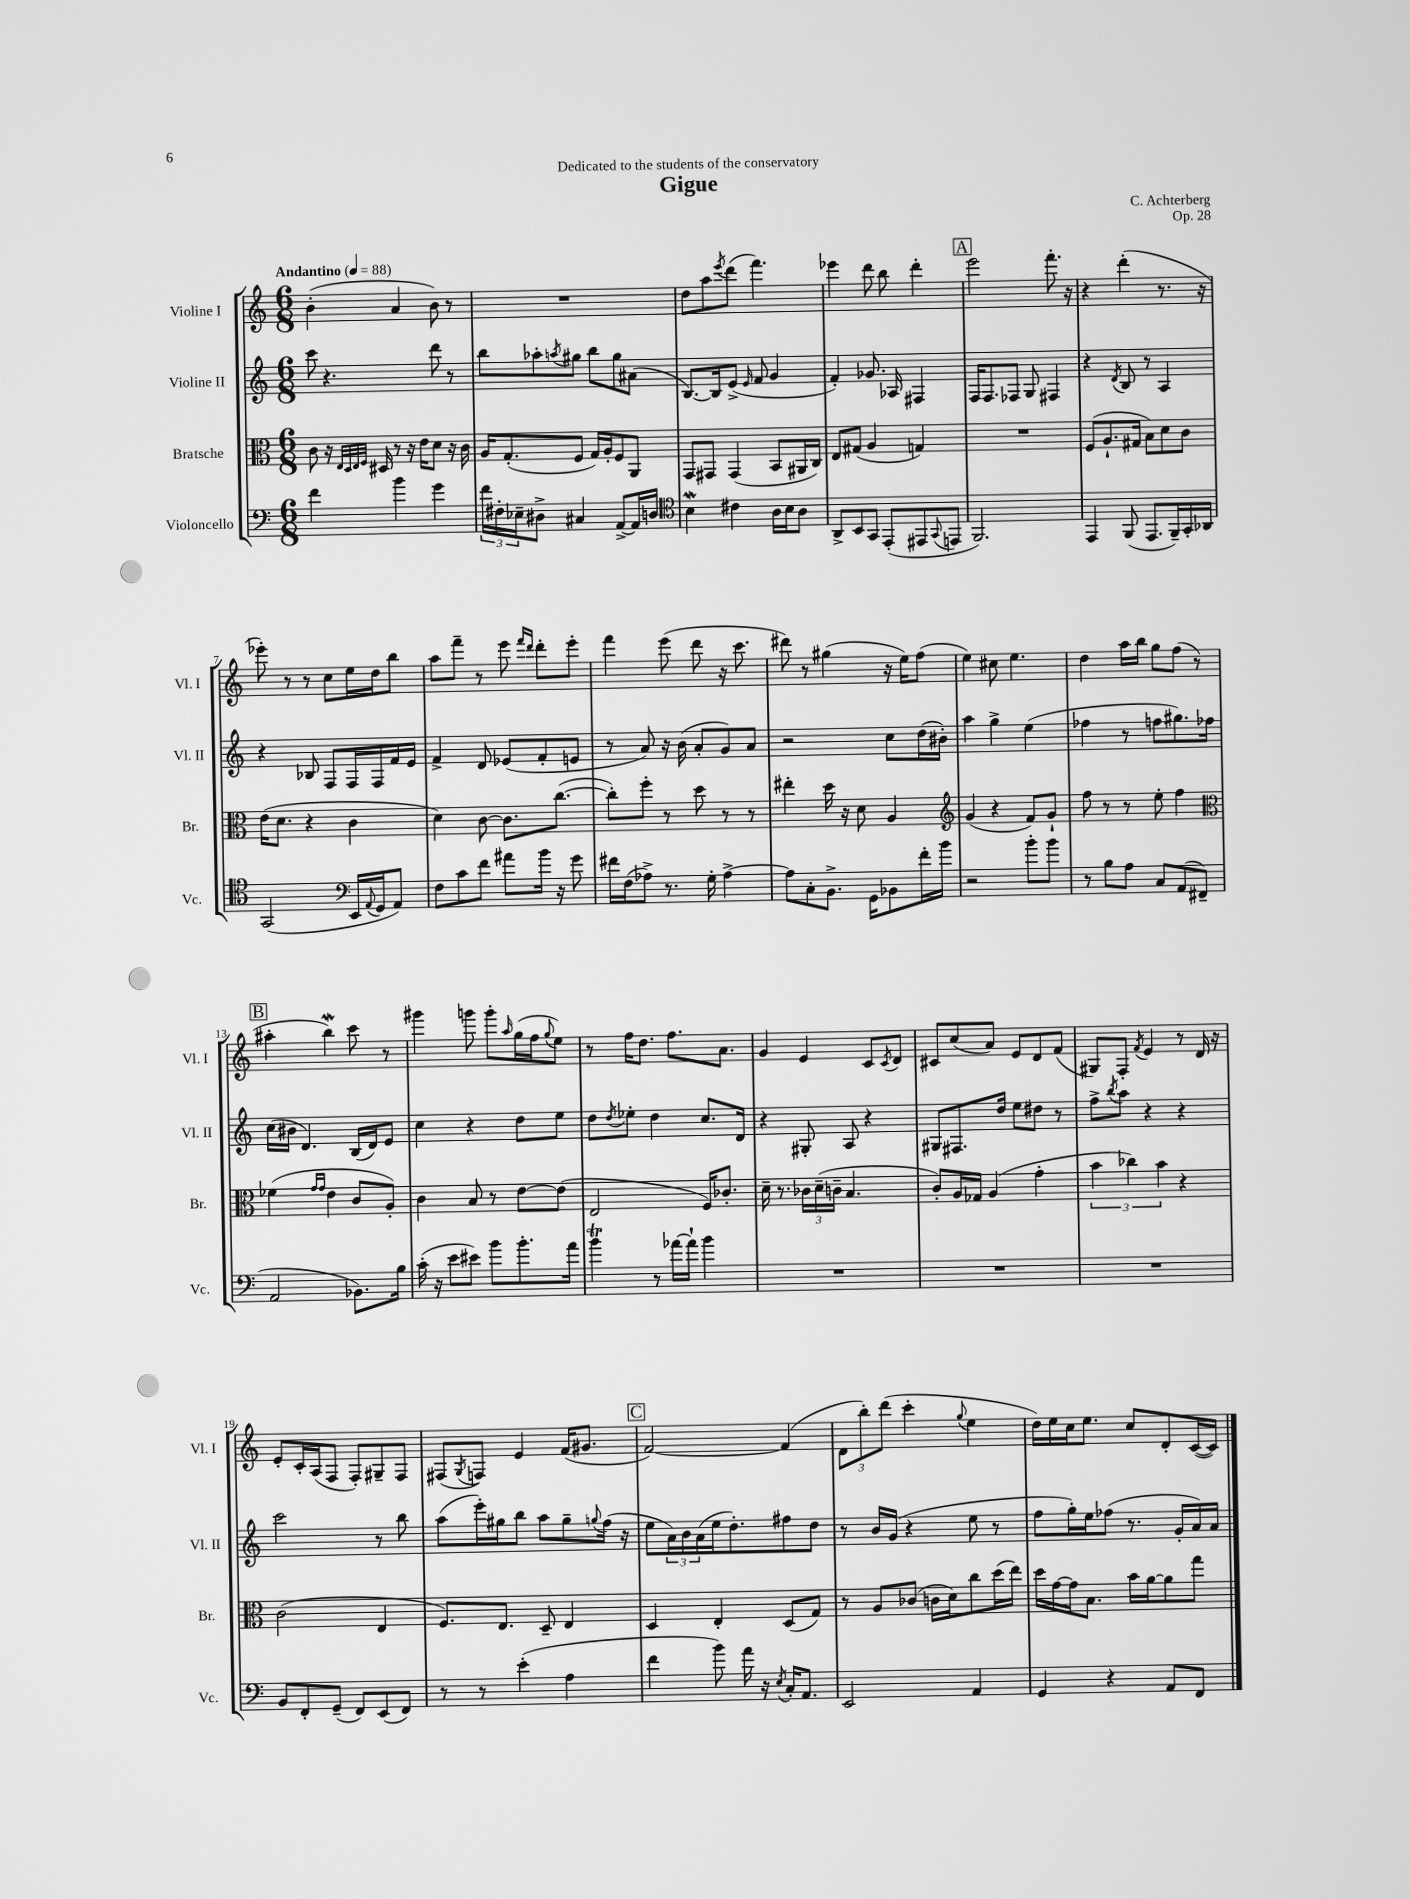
\header { title = "Gigue" composer = "C. Achterberg" dedication = "Dedicated to the students of the conservatory" opus = "Op. 28" }
<<
\new StaffGroup <<
\new Staff = "s0" \with { instrumentName = "Violine I" shortInstrumentName = "Vl. I" } {
    \clef treble \key c \major \numericTimeSignature \time 6/8 \tempo "Andantino" 4 = 88
    b'4-.( a'4 b'8) r8 |
    R2. |
    d''8 a''8 \acciaccatura { e'''8 } d'''8( f'''4.) |
    ees'''4 d'''8 b''8 d'''4-. |
    \mark \markup { \box "A" } e'''2 f'''8.-. r16 |
    r4 d'''4-.( r8. r16 |
    ees'''8-.) r8 r8 c''8 e''16 d''16 b''8 |
    a''8 f'''8-- r8 e'''8 \grace { f'''16 d'''16 } d'''8-. e'''8-. |
    f'''4 e'''8( d'''8 r16 c'''8. |
    dis'''8) r8 gis''4( r16 e''16) f''8( |
    e''4) cis''8 e''4. |
    d''4 a''16 b''16 g''8 f''8( r8 |
    \mark \markup { \box "B" } ais''4-. b''4\mordent) c'''8 r8 |
    gis'''4 g'''8 g'''8-. \grace { a''16 } g''16( f''16 \appoggiatura { g''8 } e''8) |
    r8 f''16 d''8. f''8. a'8. |
    g'4 e'4 c'8 \acciaccatura { c'8 } d'8 |
    cis'8 c''8( a'8) e'8 d'8 f'8( |
    gis8) f8-. \acciaccatura { f'8 } e'4 r8 d'16 r16 |
    e'8-. c'16-. a16( f8 f8-.) gis8-- f8 |
    fis8( \acciaccatura { g8 } f8) e'4 f'16( gis'8. |
    \mark \markup { \box "C" } f'2~) f'4( |
    \tuplet 3/2 { d'8 b''8-.) d'''8( } c'''4-. \appoggiatura { g''8 } e''4 |
    d''16) e''16 c''16 e''8. c''8 d'8-. c'16~( c'16) \bar "|." |
}
\new Staff = "s1" \with { instrumentName = "Violine II" shortInstrumentName = "Vl. II" } {
    \clef treble \key c \major \numericTimeSignature \time 6/8
    c'''8 r4. d'''8 r8 |
    b''8 aes''8-. \acciaccatura { a''8 } gis''8 b''8 gis''8 ais'8( |
    b8.~) b16 e'8->( \grace { e'16 } f'8 g'4 |
    f'4-.) ges'8. aes16 fis4 |
    \mark \markup { \box "A" } f16 f8. fes8 g8 fis4 |
    r4 \acciaccatura { d'8 } b8 r8 a4 |
    r4 bes8 f8 f16 f16 f'16 e'16 |
    f'4-> d'8 ees'8( f'8-. e'8 |
    r8 a'8) r16 b'16( a'8-. g'8) a'8 |
    r2 c''8 d''16( bis'16-.) |
    a''4 g''4-> e''4( |
    fes''4 r8 f''8 gis''8.) fes''16 |
    \mark \markup { \box "B" } c''16( bis'16 d'4.) b16( d'16) e'8 |
    c''4 r4 d''8 e''8 |
    d''8 \acciaccatura { d''8 } ees''8-. d''4 c''8. d'16 |
    r4 gis8-. a8 r4 |
    gis8 fis8. d''16 e''8 dis''8 r8 |
    f''8-> \acciaccatura { b''8 } a''8 r4 r4 |
    c'''2 r8 b''8 |
    a''8( e'''16-.) gis''16 b''8 a''8 gis''8-- \appoggiatura { g''8 } f''16( r16 |
    \mark \markup { \box "C" } e''8 \tuplet 3/2 { a'16) b'16 a'16( } e''16 d''8.-.) fis''8 d''8 |
    r8 b'16 g'16( r4 e''8 r8 |
    f''8 g''16-.) e''16 fes''8( r8. g'16-. a'16) a'16 \bar "|." |
}
\new Staff = "s2" \with { instrumentName = "Bratsche" shortInstrumentName = "Br." } {
    \clef alto \key c \major \numericTimeSignature \time 6/8
    c'8 r16 \grace { e32 d32 e32 f32 } dis16 r8 r16 e'16 d'8 r16 c'16 |
    a16 g8.-.( f8 g16) a16-. f8 a,8 |
    g,8 gis,8 gis,4( b,8 ais,16 c16) |
    e8 gis8( a4 g4) |
    \mark \markup { \box "A" } R2. |
    f8( a8.-! gis16 b8) d'8 c'8 |
    e'16( d'8. r4 c'4 |
    d'4) c'8~ c'8. c''8.~( |
    c''8-.) f''8-. r8 d''8 r8 r8 |
    eis''4-. d''16 r16 d'8 a4 |
    \clef treble g'4( r4 f'8) g'8-! |
    f''8 r8 r8 e''8-. f''4 |
    \mark \markup { \box "B" } \clef alto fes'4( \grace { g'16 g'16 } e'4 c'8 a8-.) |
    c'4 b8 r8 e'8~ e'8( |
    e2 f16) ces'8.-. |
    d'16-- r8. \tuplet 3/2 { ces'16 d'16--( c'16-- } b4. |
    c'8-.) a16 ges16 a4( g'4-. |
    \tuplet 3/2 { b'4 ces''4) b'4 } r4 |
    c'2( e4 |
    f8.) e8. d8-- e4 |
    \mark \markup { \box "C" } d4 e4-. d8( g8) |
    r8 a8 ces'8( c'16 d'16) c''8 d''16( e''16) |
    d''16 g'16~ g'16 b8. b'16 a'16~ a'8 g''8 \bar "|." |
}
\new Staff = "s3" \with { instrumentName = "Violoncello" shortInstrumentName = "Vc." } {
    \clef bass \key c \major \numericTimeSignature \time 6/8
    f'4 b'4 g'4 |
    \tuplet 3/2 { f'16 fis16-. ees16-- } dis8-> cis4 a,8~-> a,16 d16 |
    \clef tenor b4\mordent cis'4 a16 b16 a8 |
    a,8-> b,8 g,8 e,8-.( eis,8 \appoggiatura { g,8 } e,8 |
    \mark \markup { \box "A" } f,2.) |
    e,4 f,8( e,8. f,16--) g,16-. aes,16 |
    g,2( \clef bass e,16 \appoggiatura { a,8 } g,16 a,8) |
    f8 c'8 f'8 ais'8 b'16 r16 g'8 |
    fis'16 f16( aes8->) r8. g16-. aes4~-> |
    aes8 c8-. b,8.-> g,16 bes,8 f'16-. b'16 |
    r2 b'8-. b'8 |
    r8 b8 a8 c8 a,8( fis,8-- |
    \mark \markup { \box "B" } a,2 bes,8.) b16 |
    c'16-.( r16 e'8 eis'8) b'8 b'8.-. a'16 |
    b'4\trill r8 aes'16~ aes'16-! b'4 |
    R2. |
    R2. |
    R2. |
    b,8 f,8-. g,8--( f,8) e,8( f,8) |
    r8 r8 e'4-.( a4 |
    \mark \markup { \box "C" } f'4 b'8) a'16 r16 \acciaccatura { e8 } c16-. a,8. |
    e,2 a,4 |
    g,4 r4 a,8 f,8 \bar "|." |
}
>>
>>
